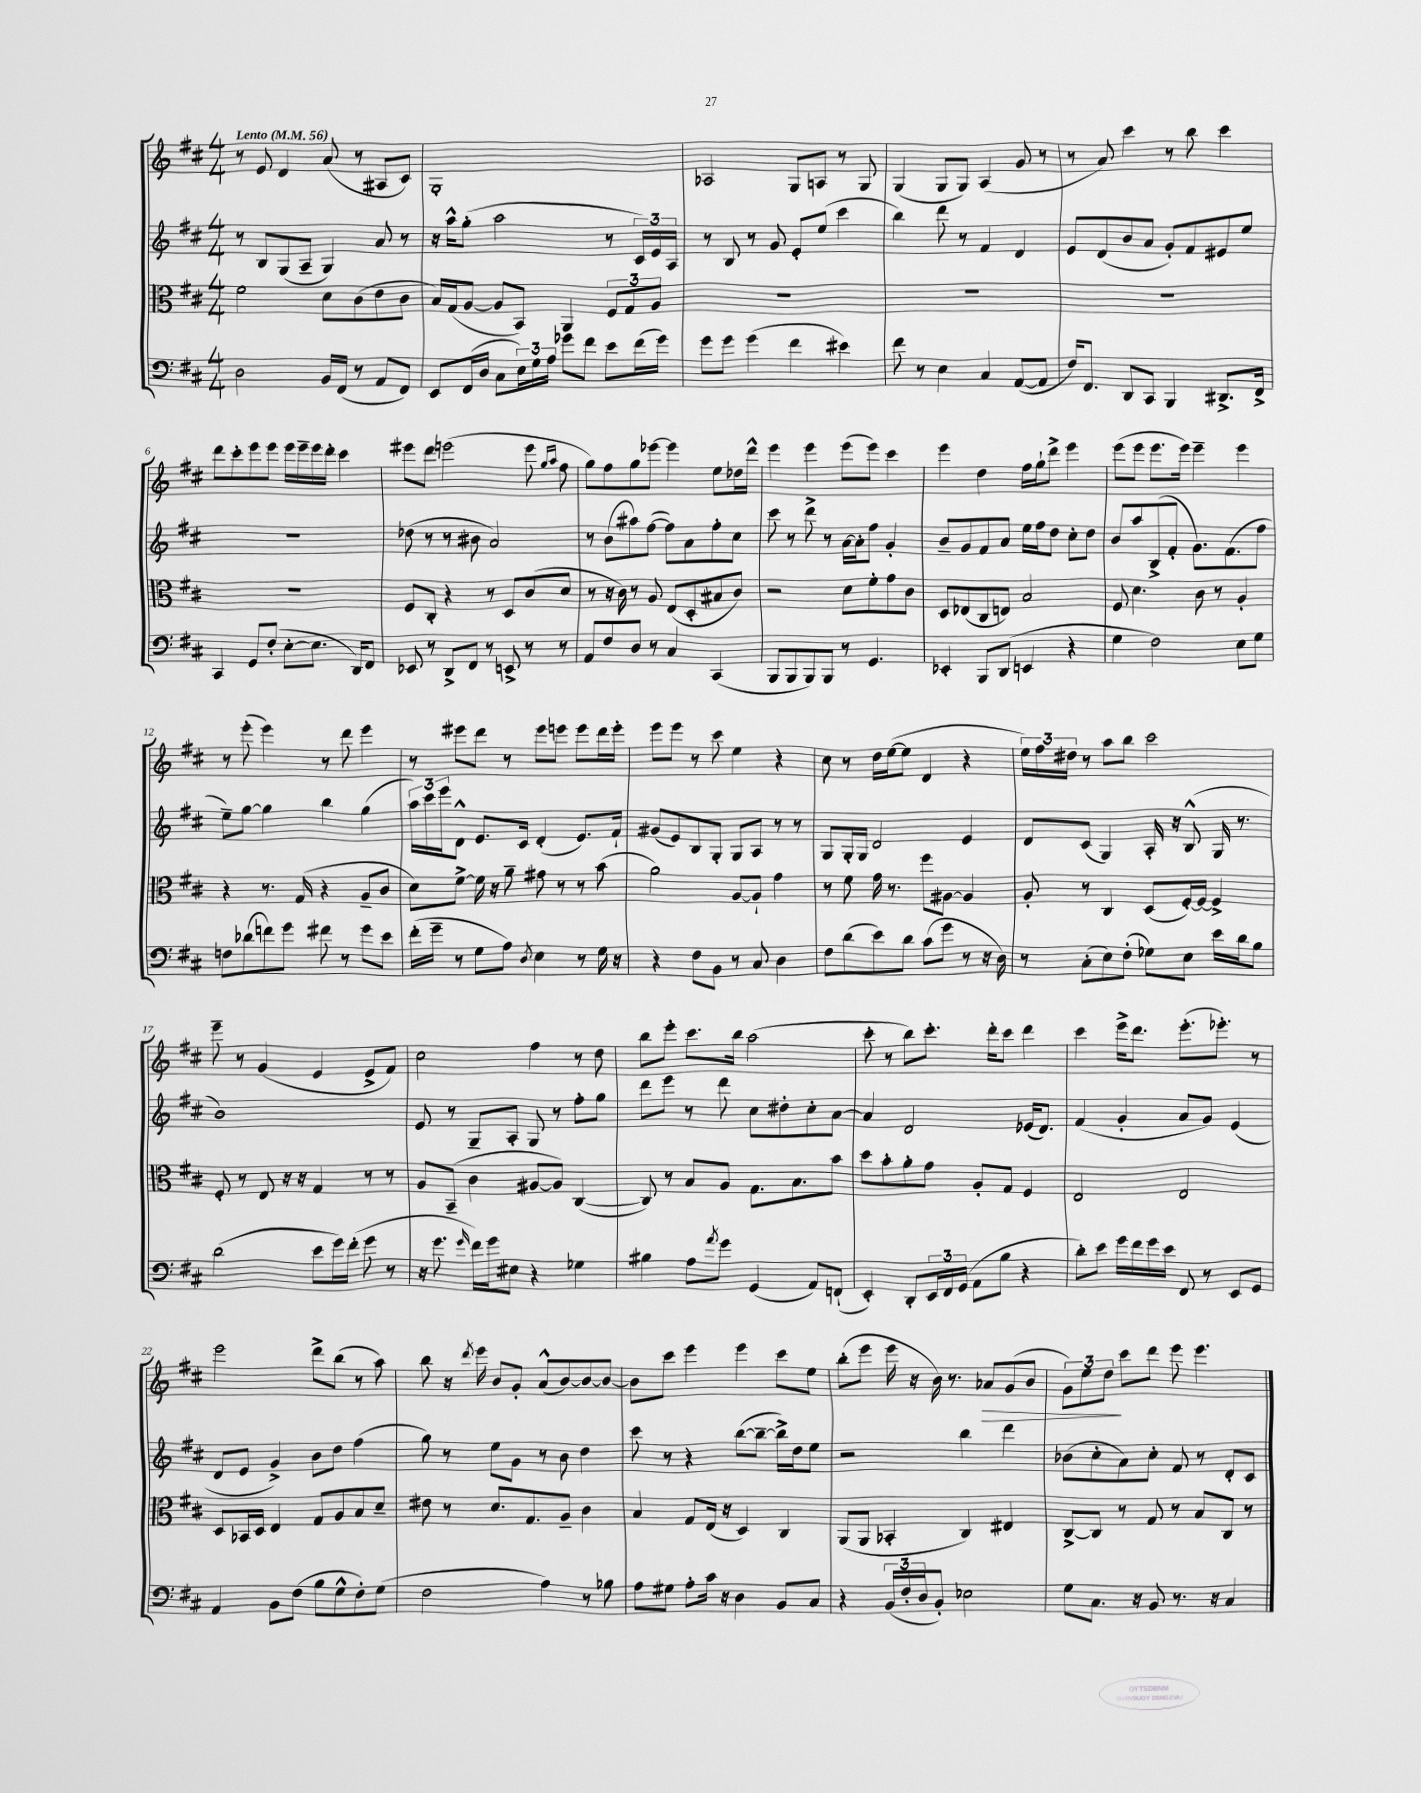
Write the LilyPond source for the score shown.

<<
\new StaffGroup <<
\new Staff = "s0" {
    \clef treble \key d \major \numericTimeSignature \time 4/4 \tempo "Lento" 4 = 56
    r8 e'8 d'4 a'8( r8 ais8 cis'8) |
    g1-. |
    aes2 g8 a8 r8 g8 |
    g4( g8 g8) a4( g'8 r8 |
    r8 a'8) cis'''4 r8 b''8 cis'''4 |
    d'''8 cis'''8-. e'''8 e'''8 e'''16 e'''16-- e'''16 d'''16-. cis'''4 |
    eis'''8 d'''8 e'''2( e'''8 \grace { g''16 a''16 } fis''8 |
    g''8) fis''8 g''8 ees'''8~ ees'''4 e''8 des''16 d'''16-^ |
    e'''4 e'''4 e'''8( e'''8) cis'''4 |
    e'''4 d''4 fis''16 g''16-! d'''8-> e'''4 |
    e'''8( e'''8 e'''8. e'''16) e'''4-- e'''4 |
    r8 e'''8-.( e'''4) r8 d'''8 e'''4 |
    r8 eis'''8 d'''8 r8 eis'''8 e'''8 e'''8 d'''16 e'''16-. |
    e'''8 e'''8 r8 cis'''8 e''4 r4 |
    cis''8 r8 d''16 e''16~( e''8 d'4 r4 |
    \tuplet 3/2 { e''16) fis''16 dis''16 } r8 a''8 b''8 cis'''2 |
    e'''8-- r8 g'4( e'4 e'8-> fis'8) |
    cis''2 fis''4 r8 d''8 |
    b''8 e'''8-. cis'''8. b''16 a''2( |
    cis'''8-. r8 b''8) cis'''8.-. d'''16-. cis'''8 d'''4 |
    cis'''4 e'''16-> d'''8. e'''8.-.( ees'''8.-.) r8 |
    e'''2 d'''8-> b''8( r8 a''8) |
    b''8 r16 \acciaccatura { d'''8 } e'''16 b'8 g'8-. a'8-^( b'8~) b'8~ b'8~ |
    b'8 cis'''8 e'''4 e'''4 cis'''8 e''8 |
    b''8-.( e'''8 e'''16 r16 b'16) r8. aes'8\> g'8( b'8 |
    \tuplet 3/2 { g'8) e''8 d''8\! } cis'''8 d'''8 e'''8 e'''4. \bar "|." |
}
\new Staff = "s1" {
    \clef treble \key d \major \numericTimeSignature \time 4/4
    r8 b8 g8( a8-- g4) a'8 r8 |
    r16 a''16-^ g''8-.( a''2 r8 \tuplet 3/2 { cis'16) e'16 a16 } |
    r8 b8 r8 g'8 e'8-. e''8( cis'''4 |
    b''4) d'''8 r8 fis'4 d'4 |
    e'8 d'8( b'8 a'8 g'8-.) fis'8 eis'8 e''8 |
    r1 |
    des''8( r8 r8 bis'8 a'2) |
    r8 b'8( ais''8) fis''8~( fis''8) a'8 fis''8-. cis''8 |
    cis'''8 r8 d'''8-> r8 a'16~ a'16-. fis''8 g'4-. |
    b'8-- g'8 fis'8 a'8 e''16 fis''16 d''8 cis''8-. d''8 |
    b'8 a''8 b8->( fis'8-. g'8.) fis'8.( fis''8 |
    e''8--) g''8~ g''4 b''4 g''4( |
    \tuplet 3/2 { a''16) cis'''16 e'''16 } d'8-^ e'8. cis'16 d'4-.( e'8.) fis'16-! |
    gis'8( e'8) b8 g8-. g8 a8 r8 r8 |
    g8 g16-. g16 d'2 e'4 |
    d'8 cis'8( g4) a16-. r16 b8-^( g16 r8. |
    b'1) |
    e'8 r8 g8-- a8-. g8 r8 fis''8-. g''8 |
    d'''8 e'''8 r8 d'''8 cis''8 dis''8-. cis''8-. a'8~ |
    a'4 d'2 ees'16( d'8.) |
    fis'4( g'4-. a'8 g'8) e'4( |
    d'8 e'8 g'4->) b'8 d''8 fis''4( |
    g''8) r8 e''8 g'8 r8 b'8 d''4 |
    cis'''8 r8 r4 b''8~( b''8~-- b''16->) d''16 e''8 |
    r2 b''4 d'''4 |
    bes'8( cis''8-. a'8) cis''8-. fis'8 r8 d'8-. cis'8 \bar "|." |
}
\new Staff = "s2" {
    \clef alto \key d \major \numericTimeSignature \time 4/4
    fis'2 d'8 cis'8( e'8 cis'8 |
    b16) g16( a8~ a8 b,8) a,4 \tuplet 3/2 { fis8 g8 a8 } |
    R1 |
    R1 |
    R1 |
    R1 |
    fis8 cis8-. r4 r8 d8 cis'8( d'8 |
    r8 r16 cis'16) r8 a8 e8( d8-. bis8 cis'8) |
    r2 d'8 fis'8-. g'8 cis'8 |
    d8 ees8( cis8 e8) b2 |
    fis8 d'4. cis'8 r8 a4-. |
    r4 r8. g16( r4 a8-- cis'8 |
    d'8) fis'8~-> fis'16 r16 a'8-- gis'8 r8 r8 b'8( |
    a'2) a8~ a8-! g'4 |
    r8 fis'8 g'16 r8. fis''8 ais8~ ais4 |
    a8-. r8 cis4 d8( fis16~-.) fis16~ fis4-> |
    fis8-. r8 e8 r16 r16 g4 r8 r8 |
    a8 b,8--( cis'4 ais8~ ais8) cis4~( |
    cis8) r8 b8 a8 g8. b8. b'8 |
    d''8 b'8-. a'8-. g'8 a8-. g8 fis4 |
    e2 e2 |
    d8 bes,16 d16 e4 g8 a8 b8 d'8-- |
    eis'8 r8 d'8. g8. a8-- cis'4 |
    b4 g8 e16( r16 d4) cis4 |
    a,8( a,8 bes,4-. cis4) eis4 |
    cis8~-> cis8 r8 g8 r8 b8 cis8 r8 \bar "|." |
}
\new Staff = "s3" {
    \clef bass \key d \major \numericTimeSignature \time 4/4
    d2 b,16 fis,16( r8 a,8 fis,8) |
    e,8 fis,16( d16 cis8 \tuplet 3/2 { e16) g16 a16 } ges'8 fis'8 e'8 fis'16( ges'16) |
    g'8 g'8 g'4( fis'4 eis'4) |
    fis'8 r8 e4 cis4 a,8~( a,8 |
    fis16) fis,8. d,8 cis,8 b,,4 dis,8.-> fis,16-> |
    cis,4 g,8 fis8-.( e8~-. e8. d,16) fis,8 |
    ees,8 r8 d,8-> fis,8 r8 e,8-> r8 r8 |
    a,8 fis8 d8 r8 cis4 cis,4( |
    b,,8 b,,8 b,,8) b,,8 r8 g,4. |
    ees,4-. b,,8 d,8( e,4 r4 |
    g4 fis2) e8 g8 |
    f8 des'8( f'8) g'8 fis'8 r8 g'8 e'8 |
    fis'16-.( g'16-- r8 g8 a8) \acciaccatura { d8 } e4 r8 g16 r16 |
    r4 fis8 b,8 r8 cis8 d4 |
    fis8 d'8( e'8) d'8 cis'8( g'8 r8 r16 d16) |
    r8 cis8-.( e8) fis8-.( ges8) e8 e'16 d'16 b8 |
    d'2( e'8 g'16) fis'16-.( g'8 r8 |
    r16 g'8. \grace { g'16 } fis'16) g'16 eis8 r4 ges4 |
    bis4 a8 \acciaccatura { a'8 } g'8 g,4( a,8) f,8-!( |
    e,4-.) d,8-. \tuplet 3/2 { e,16 fis,16 g,16( } a,8 b8 r4 |
    d'8-.) e'8 g'16 fis'16 g'16 e'16 fis,8 r8 e,8 g,8 |
    a,4 b,8 fis8( b8 g8-^ fis8-.) g8( |
    fis2 a4) r8 bes8 |
    a8 gis8 a8-. cis'16 r16 d4 b,8 cis8 |
    r4 \tuplet 3/2 { b,16( fis16-. d16 } b,8-.) ees2 |
    g8 cis8. r16 b,8 r8. r16 cis4 \bar "|." |
}
>>
>>
